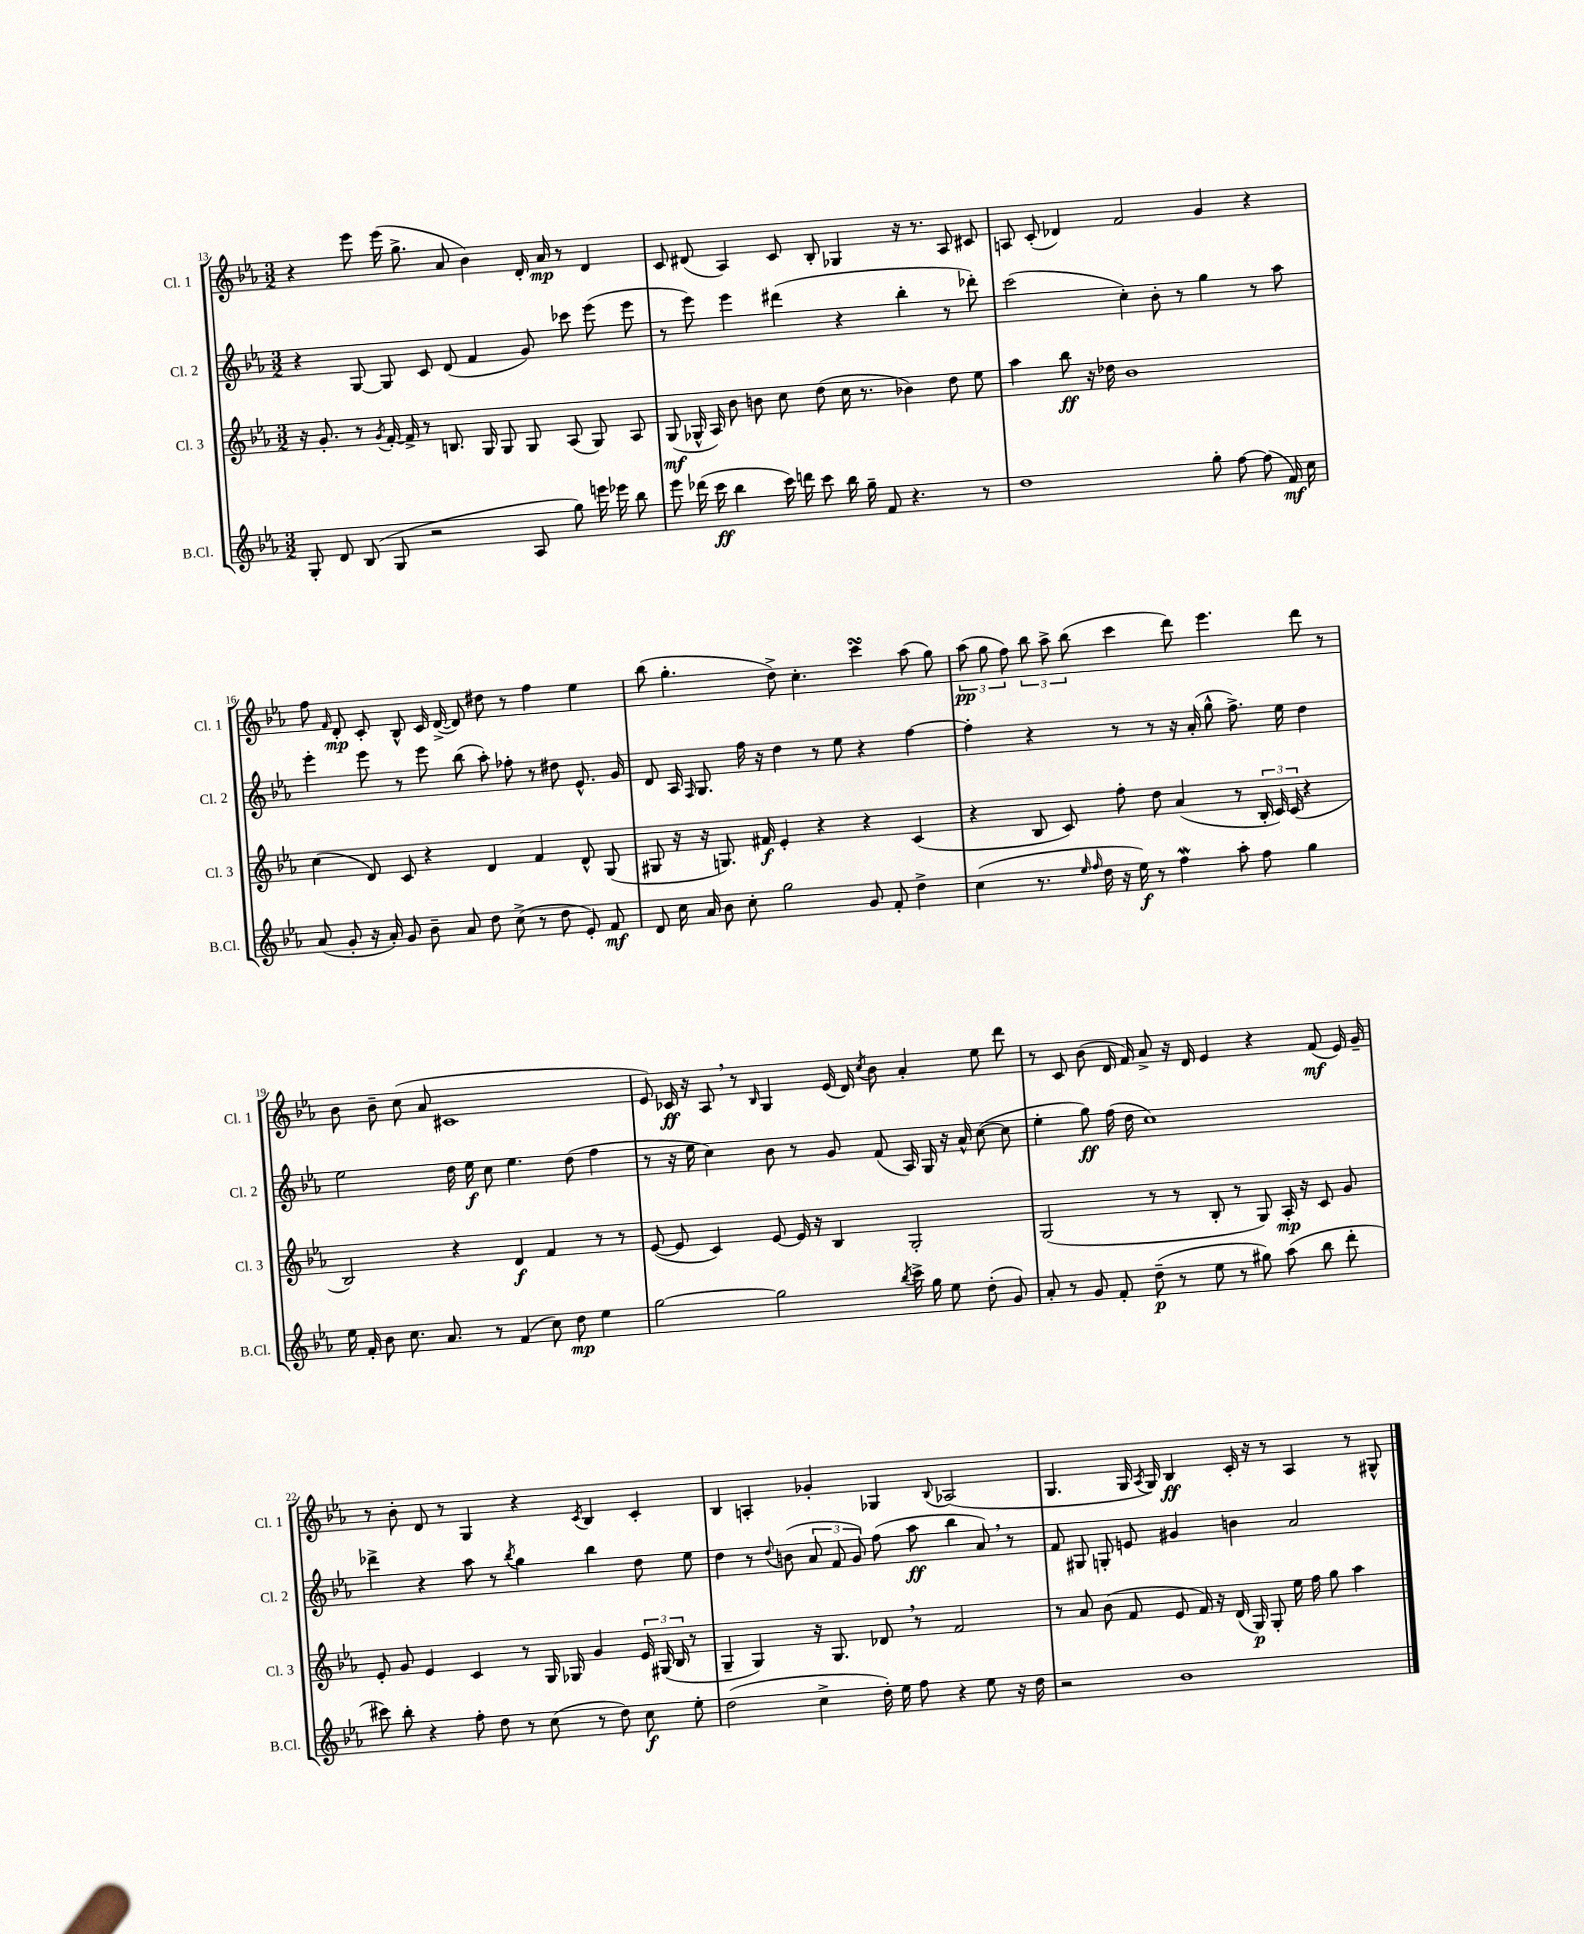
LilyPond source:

<<
\new StaffGroup <<
\new Staff = "s0" \with { instrumentName = "Cl. 1" shortInstrumentName = "Cl. 1" } {
    \clef treble \key ees \major \numericTimeSignature \time 3/2
    \autoBeamOff r4 ees'''8 ees'''16( g''8.-> aes'8 bes'4) d'16-. aes'16\mp r8 d'4 |
    c'8 dis'8( aes4) c'8 bes8-. ges4 r16 r8. aes8 cis'8 |
    a8 c'8-.( des'4) f'2 g'4 r4 |
    f''8 \grace { f'16 } d'8-.\mp c'8-. bes8-^ c'16 d'16~->( d'8) dis''8 r8 f''4 ees''4 |
    bes''8( g''4.-. d''8->) c''4.-. c'''4\turn aes''8( g''8) |
    \tuplet 3/2 { aes''8\pp( g''8 f''8) } \tuplet 3/2 { bes''8 aes''8-> bes''8( } c'''4 d'''8) ees'''4. d'''8 r8 |
    bes'8 bes'8-- c''8( aes'8 cis'1 |
    ees'8) ces'16\ff r16 aes8 \breathe r8 \grace { bes16 } g4 ees'16( d'16) \acciaccatura { c''8 } bes'8 aes'4-. ees''8 d'''8 |
    r8 c'8 bes'8( d'16 f'16) aes'8-> r16 d'16 ees'4 r4 f'8\mf( ees'16) g'16-- |
    r8 bes'8-. d'8 r8 g4 r4 \acciaccatura { c'8 } bes4 c'4-. |
    bes4 a4-. ges'4-. ges4 \appoggiatura { bes8 } aes2( |
    g4. g16 \acciaccatura { aes8 } g16) bes4\ff c'16-. r16 r8 aes4 r8 gis8-^ \bar "|." |
}
\new Staff = "s1" \with { instrumentName = "Cl. 2" shortInstrumentName = "Cl. 2" } {
    \clef treble \key ees \major \numericTimeSignature \time 3/2
    \autoBeamOff r4 g8~ g8 c'8 d'8( f'4 g'8) ces'''8 ees'''8( ees'''8 |
    r8 ees'''8) ees'''4 dis'''4( r4 bes''4-. r8 des'''8-.) |
    c'''2( c''4-.) bes'8-. r8 g''4 r8 aes''8 |
    ees'''4-. ees'''8 r8 ees'''8 bes''8( aes''8-.) fes''8-. r8 dis''8 ees'8.-^ g'16 |
    d'8 aes16 \grace { f16 } g8. f''16 r16 d''4 r8 ees''8 r4 f''4~ |
    f''4-. r4 r8 r8 r16 aes'16-.( g''8-^ f''8.->) ees''16 d''4 |
    ees''2 d''16 ees''16\f c''8 ees''4. d''8( f''4 |
    r8 r16 ees''16 c''4) bes'8 r8 g'8 f'8( aes16) g16 r16 aes'16-^ c''8~( c''8 |
    ees''4-. g''8\ff) f''16( d''16 c''1) |
    des'''4-> r4 aes''8 r8 \acciaccatura { bes''8 } g''4 bes''4 d''8 ees''8 |
    d''4 r8 \appoggiatura { d''8 } b'8( \tuplet 3/2 { aes'8 f'8 g'8) } f''8( aes''8\ff bes''4 aes'8) \breathe r8 |
    f'8 gis8 g8-. e'8 gis'4 b'4 aes'2 \bar "|." |
}
\new Staff = "s2" \with { instrumentName = "Cl. 3" shortInstrumentName = "Cl. 3" } {
    \clef treble \key ees \major \numericTimeSignature \time 3/2
    \autoBeamOff r16 g'8.-. r8 \acciaccatura { g'8 } f'16~-. f'16-> r8 b8. g16 g8 g8 aes8( g8) aes8 |
    g8\mf( ges16-^ aes16) bes'8 b'8 c''8 d''8( c''16 r8. bes'4) d''8 ees''8 |
    aes''4 bes''8\ff r16 des''16 bes'1 |
    c''4( d'8) c'8 r4 d'4 f'4 d'8-^ g8( |
    gis8 r16 r16 g8.) fis'16\f ees'4-. r4 r4 c'4( |
    r4 bes8 c'8) f''8-. d''8 aes'4( r8 \tuplet 3/2 { bes16-. c'16) c'16( } r4 |
    bes2) r4 d'4\f f'4 r8 r8 |
    ees'8~( ees'8 c'4) ees'8~ ees'16 r16 bes4 g2-. |
    g2( r8 r8 bes8-. r8 g8) aes16-.\mp r16 c'8 g'8 |
    ees'8-. g'8 ees'4 c'4 r8 g16 ges16 g'4 \tuplet 3/2 { ees'16 gis16( bes16 } r8 |
    g4-- g4) r16 g8. des'8 \breathe r8 f'2 |
    r8 aes'8 bes'8( f'8 ees'8 f'16) r16 d'16( g16\p) g8-. ees''16 f''16 g''8 aes''4 \bar "|." |
}
\new Staff = "s3" \with { instrumentName = "B.Cl." shortInstrumentName = "B.Cl." } {
    \clef treble \key ees \major \numericTimeSignature \time 3/2
    \autoBeamOff g8-. d'8 bes8( g8 r2 aes8 g''8) e'''16 ees'''16 bes''8 |
    ees'''8 des'''16( c'''16\ff bes''4 c'''16) d'''16 c'''8 bes''16 g''16-- f'8 r4. r8 |
    d''1 g''8-. f''8~ f''8( f'16\mf) c''16 |
    aes'8( g'8-. r16 aes'16-.) g'8 bes'8-- aes'8 d''8 c''8->( r8 d''8 ees'8-.) f'8\mf |
    d'8 c''16 aes'16 bes'8 c''8-. g''2 g'8 f'8-. d''4-> |
    c''4( r8. \grace { ees''16 f''16 } d''16 r16 ees''16\f) r8 f''4\mordent aes''8-. f''8 g''4 |
    ees''16 f'16-. bes'8 c''8. aes'8. r8 f'4( c''8) d''8\mp ees''4 |
    g''2~ g''2 \acciaccatura { bes''8 } c'''16-> g''16 ees''8 d''8-.( g'8) |
    aes'8-. r8 g'8 f'8-. d''8--\p( r8 ees''8 r8 gis''8) aes''8( bes''8 d'''8-. |
    cis'''8) bes''8-. r4 f''8-. d''8 r8 c''8( r8 d''8) c''8\f ees''8-. |
    d''2( c''4-> d''16-.) ees''16 f''8 r4 ees''8 r16 d''16 |
    r2 bes'1 \bar "|." |
}
>>
>>
\layout { \context { \Score currentBarNumber = #13 } }
